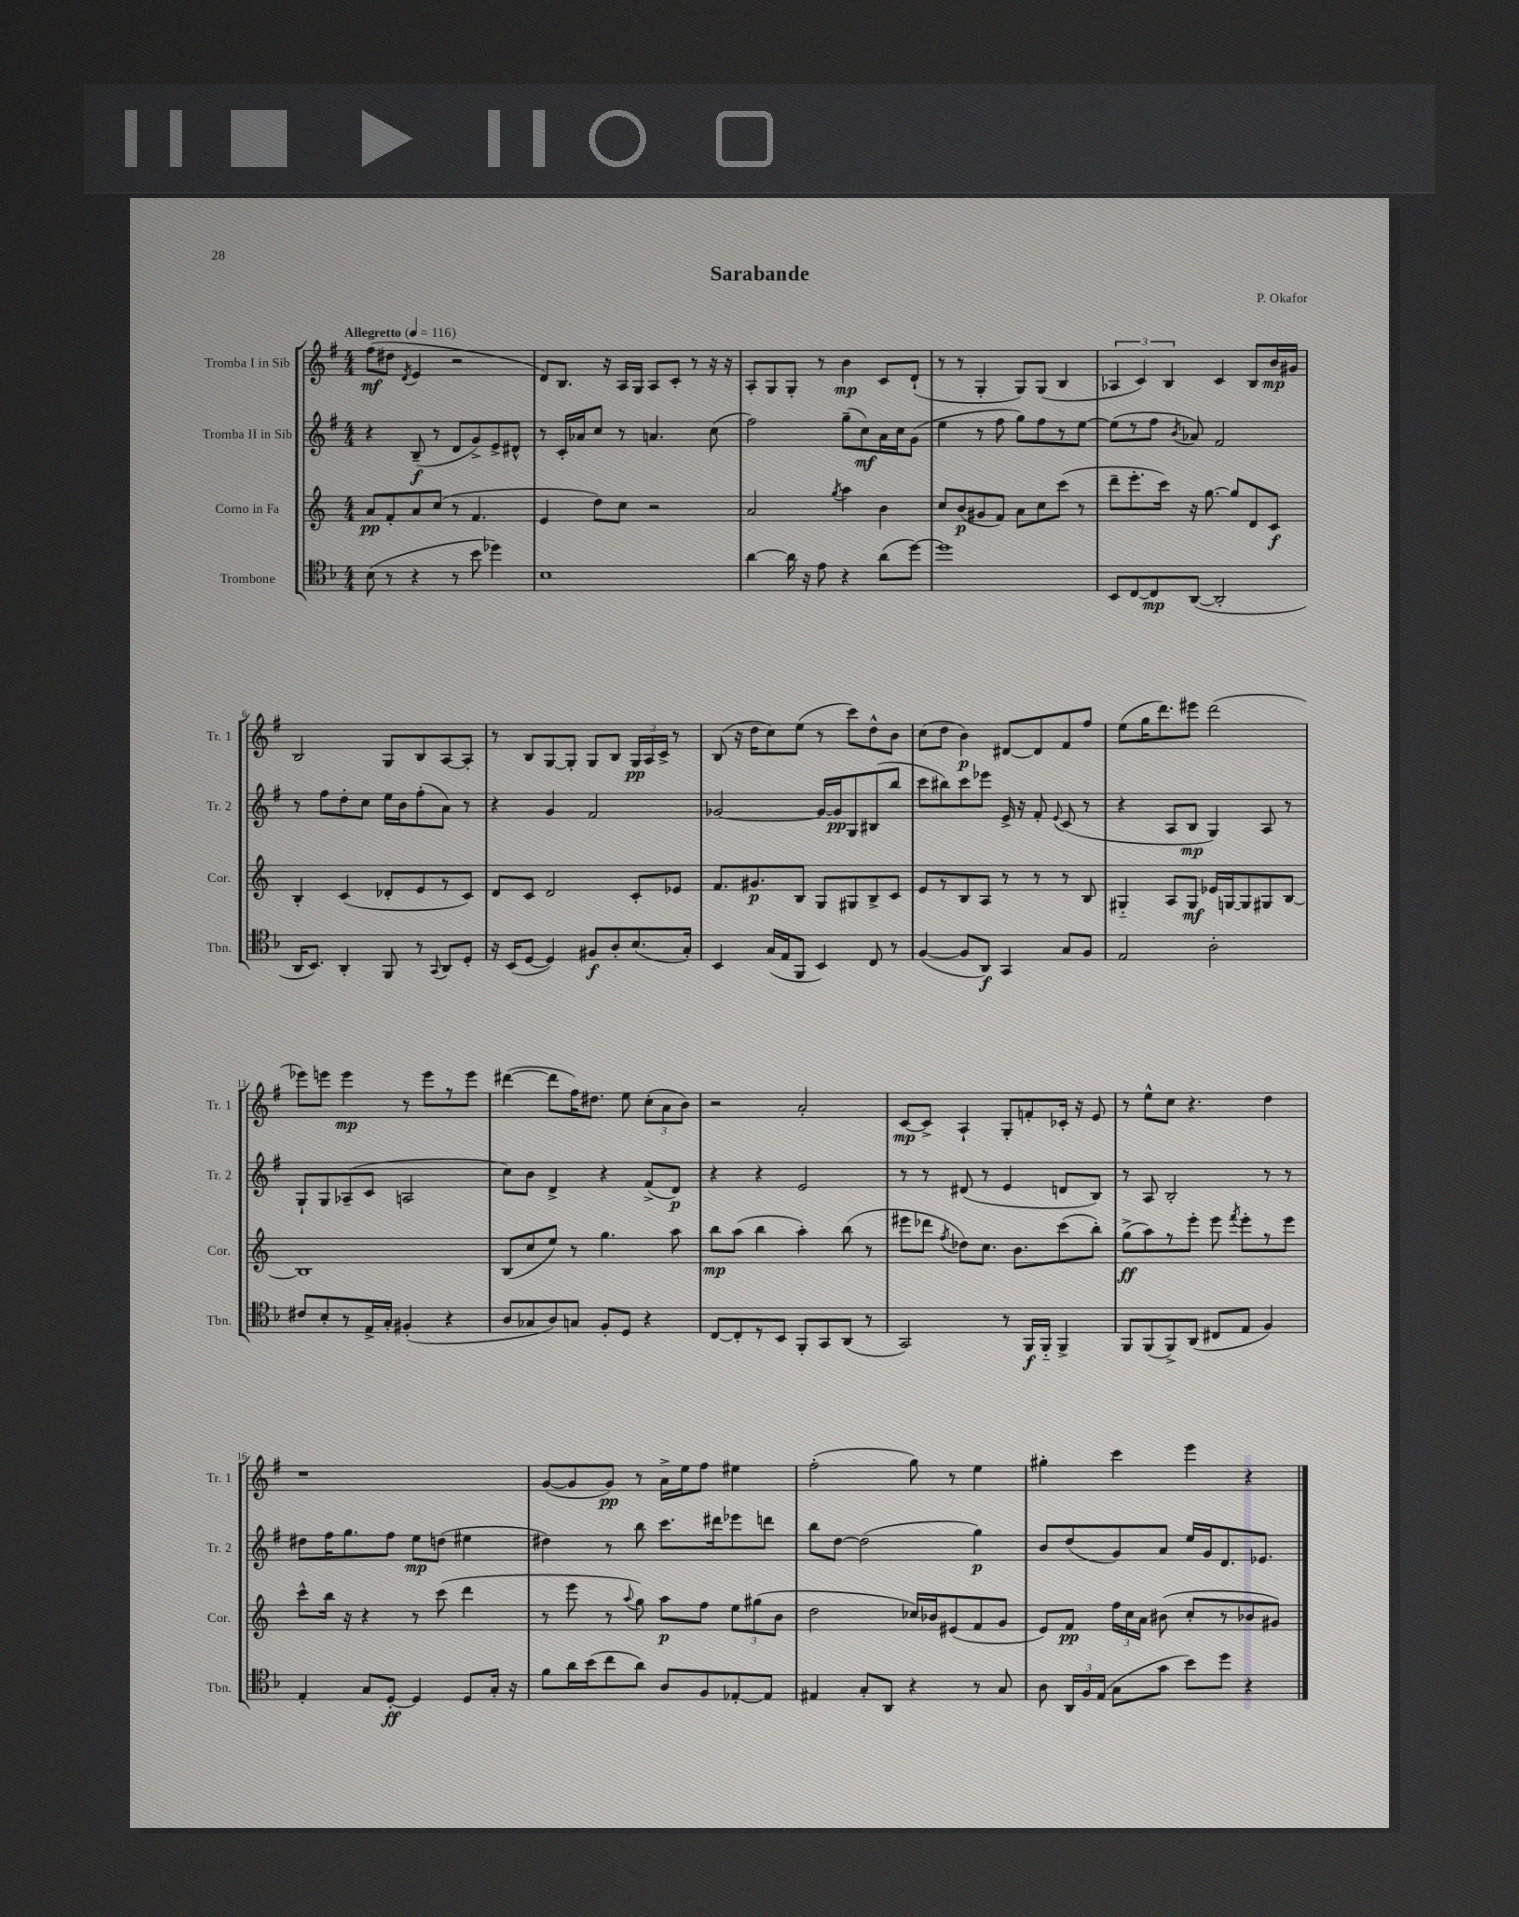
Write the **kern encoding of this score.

**kern	**dynam	**kern	**dynam	**kern	**dynam	**kern	**dynam
*part4	*part4	*part3	*part3	*part2	*part2	*part1	*part1
*staff4	*staff4	*staff3	*staff3	*staff2	*staff2	*staff1	*staff1
*I"Trombone	*	*I"Corno in Fa	*	*I"Tromba II in Sib	*	*I"Tromba I in Sib	*
*I'Tbn.	*	*I'Cor.	*	*I'Tr. 2	*	*I'Tr. 1	*
*clefC4	*	*clefG2	*	*clefG2	*	*clefG2	*
*k[b-]	*	*k[]	*	*k[f#]	*	*k[f#]	*
*M4/4	*	*M4/4	*	*M4/4	*	*M4/4	*
*MM116	*	*MM116	*	*MM116	*	*MM116	*
=1	=1	=1	=1	=1	=1	=1	=1
!	!	!	!	!	!	!LO:TX:a:B:t=Allegretto	!
(8B-\	.	8a/L	pp	4r	.	(8ff#\L	mf
8r	.	8f'/	.	.	.	8dd#X\J	.
.	.	.	.	.	.	8qd/	.
4r	.	8a/	.	(8B~/	f	4e/	.
.	.	(8cc/J	.	8r	.	.	.
8r	.	8r	.	8d/L	.	2r	.
8b-\	.	4.f/	.	8g^/)	.	.	.
4dd-X\)	.	.	.	8e^/	.	.	.
.	.	.	.	8d#X^^/J	.	.	.
=2	=2	=2	=2	=2	=2	=2	=2
1B-	.	4e/	.	8r	.	8d/L)	.
.	.	.	.	16c'/LL	.	8.B/J	.
.	.	.	.	16a-X/J	.	.	.
.	.	8dd\L)	.	8cc/J	.	.	.
.	.	.	.	.	.	16r	.
.	.	8cc\J	.	8r	.	16A/LL	.
.	.	.	.	.	.	16G/JJ	.
.	.	2r	.	4.an/	.	8A/L	.
.	.	.	.	.	.	8c'/J	.
.	.	.	.	.	.	8r	.
.	.	.	.	(8cc\	.	16r	.
.	.	.	.	.	.	16r	.
=3	=3	=3	=3	=3	=3	=3	=3
[4a\	.	2a/	.	2ff#\)	.	8A'/L	.
.	.	.	.	.	.	8G/	.
16a\]	.	.	.	.	.	8G'/J	.
16r	.	.	.	.	.	.	.
8e\	.	.	.	.	.	8r	.
.	.	8qgg/	.	.	.	.	.
4r	.	4aa\	.	(8gg~\L	.	4b\	mp
.	.	.	.	8cc\)	mf	.	.
(8a\L	.	4b\	.	16a\L	.	8c/L	.
.	.	.	.	16cc\J	.	.	.
[8dd\J)	.	.	.	(8g\J	.	(8d`/J	.
=4	=4	=4	=4	=4	=4	=4	=4
1dd]	.	8cc/L	.	4ee\	.	8r	.
.	.	(8b/	p	.	.	8r	.
.	.	8g#X/	.	8r	.	4G'/	.
.	.	8f/J)	.	8ff#\	.	.	.
.	.	8a\L	.	8gg\L)	.	8G/L)	.
.	.	8cc\	.	8ff#\	.	(8G/J	.
.	.	(8ccc\J	.	8r	.	4B/	.
.	.	8r	.	[8ee\J	.	.	.
=5	=5	=5	=5	=5	=5	=5	=5
8BB-/L	.	8ddd~\L	.	(8ee\L]	.	6A-X/	.
[8C/	.	8.eee'\	.	8r	.	.	.
.	.	.	.	.	.	6c/)	.
8C/]	mp	.	.	8ff#\J	.	.	.
.	.	16ccc\Jk)	.	.	.	.	.
.	.	.	.	.	.	6B/	.
.	.	.	.	8qb/	.	.	.
([8AA/J	.	16r	.	8a-X/)	.	.	.
.	.	[8.gg\	.	.	.	.	.
2AA'/]	.	.	.	2f#/	.	4c/	.
.	.	8gg/L]	.	.	.	.	.
.	.	8d/	.	.	.	8B/L	.
.	.	8c/J	f	.	.	16b/L	mp
.	.	.	.	.	.	16g#X/JJ	.
!!LO:LB:g=z
=6	=6	=6	=6	=6	=6	=6	=6
16AA/KL	.	4B'/	.	8r	.	2B/	.
8.BB-/J)	.	.	.	.	.	.	.
.	.	.	.	8ff#\L	.	.	.
4AA'/	.	(4c/	.	8dd'\	.	.	.
.	.	.	.	8cc\J	.	.	.
8FF/	.	8d-X'/L	.	16ee\LL	.	8G/L	.
.	.	.	.	16b\J	.	.	.
8r	.	8e/	.	(8ff#'\	.	8B/	.
8qqGG/	.	.	.	.	.	.	.
8AA/L	.	8r	.	8a\J)	.	[8A/	.
8D'/J	.	8c/J)	.	8r	.	8A'/J]	.
=7	=7	=7	=7	=7	=7	=7	=7
16r	.	8d/L	.	4r	.	8r	.
(16BB-/KL	.	.	.	.	.	.	.
[8D/J	.	8c/J	.	.	.	8B/L	.
4D/])	.	2d/	.	4g/	.	[8G/	.
.	.	.	.	.	.	8G'/J]	.
8F#X/L	f	.	.	2f#/	.	8G/L	.
8A'/	.	.	.	.	.	8B/J	.
(8.B-/	.	8c'/L	.	.	.	24G/LL	pp
.	.	.	.	.	.	24A/	.
.	.	.	.	.	.	24c^/JJ	.
.	.	8e-X/J	.	.	.	8r	.
16G'/Jk)	.	.	.	.	.	.	.
=8	=8	=8	=8	=8	=8	=8	=8
4BB-/	.	8.f/L	.	[2g-X/	.	(8B/	.
.	.	.	.	.	.	16r	.
.	.	8.g#X/	p	.	.	16dd\KL	.
(16G/LL	.	.	.	.	.	8cc\)	.
16E/J	.	.	.	.	.	.	.
8FF/J	.	8B/J	.	.	.	(8ee\J	.
4BB-/)	.	8G/L	.	16g-/LL_	.	8r	.
.	.	.	.	16g-/J]	pp	.	.
.	.	8G#X/	.	8G/	.	8ccc\L)	.
8C/	.	8B^/	.	(8B#X/	.	8dd^^\	.
8r	.	8c/J	.	8bb/J	.	8b\J	.
=9	=9	=9	=9	=9	=9	=9	=9
([4F/	.	8e/L	.	8ccc\L	.	(8cc\L	.
.	.	8r	.	8bb#X\)	.	8dd\J	.
8F/L]	.	8B/	.	8ccc\	.	4b\)	p
8AA/J)	f	8A/J	.	8eee-X\J	.	.	.
4GG/	.	8r	.	16e^/	.	[8d#X/L	.
.	.	.	.	16r	.	.	.
.	.	8r	.	8f#'/	.	8d#/]	.
.	.	.	.	8qqe/	.	.	.
8G/L	.	8r	.	(8c/	.	8f#/	.
8F/J	.	8B/	.	8r	.	8ff#/J	.
=10	=10	=10	=10	=10	=10	=10	=10
2E/	.	4G#X/	.	4r	.	(8ee\L	.
.	.	.	.	.	.	16gg\K	.
.	.	.	.	.	.	8.ddd\)	.
.	.	8A/L	.	8A/L	.	.	.
.	.	8G#/J	mf	8B/J	mp	8eee#X\J	.
2A'\	.	16e-X/LL	.	4G/)	.	(2ddd\	.
.	.	[16Gn/J	.	.	.	.	.
.	.	8G/]	.	.	.	.	.
.	.	8G#X/	.	8A/	.	.	.
.	.	[8B/J	.	8r	.	.	.
!!LO:LB:g=z
=11	=11	=11	=11	=11	=11	=11	=11
8c#X/L	.	1B]	.	8G`/L	.	8eee-X\L)	.
8B-'/	.	.	.	8G/	.	8eeen\J	.
8r	.	.	.	(8A-X~/	.	4eee\	mp
16E^/L	.	.	.	8c/J	.	.	.
16G'/JJ	.	.	.	.	.	.	.
(4F#X'/	.	.	.	2An/	.	8r	.
.	.	.	.	.	.	8eee\L	.
4r	.	.	.	.	.	8r	.
.	.	.	.	.	.	8eee\J	.
=12	=12	=12	=12	=12	=12	=12	=12
8A/L	.	(8B/L	.	8cc\L)	.	([4ddd#X\	.
8G-X/	.	8cc/	.	8b\J	.	.	.
8A/)	.	8ee/J)	.	4d^/	.	8ddd#\L]	.
8Gn/J	.	8r	.	.	.	16ff#\K)	.
.	.	.	.	.	.	8.dd#X\J	.
8F'/L	.	4.gg\	.	4r	.	.	.
8D/J	.	.	.	.	.	8ee\	.
4r	.	.	.	(8f#^/L	.	(12cc'\L	.
.	.	.	.	.	.	12a\	.
.	.	8aa\	.	8d/J)	p	.	.
.	.	.	.	.	.	12b\J)	.
=13	=13	=13	=13	=13	=13	=13	=13
[8C/L	.	8bb\L	mp	4r	.	2r	.
8C'/]	.	(8aa\J	.	.	.	.	.
8r	.	4bb\	.	4r	.	.	.
8BB-/J	.	.	.	.	.	.	.
8FF'/L	.	4aa'\)	.	2e/	.	2a'/	.
8GG/	.	.	.	.	.	.	.
(8AA/J	.	(8bb\	.	.	.	.	.
8r	.	8r	.	.	.	.	.
=14	=14	=14	=14	=14	=14	=14	=14
2GG/)	.	8eee#X\L	.	8r	.	[8c/L	mp
.	.	8ddd-X\J	.	8r	.	8c^/J]	.
.	.	8qff/	.	.	.	.	.
.	.	8dd-X\L)	.	(8d#X/	.	4A`/	.
.	.	8.cc\J	.	8r	.	.	.
8r	.	.	.	4e/	.	8G'/L	.
.	.	8.b\L	.	.	.	.	.
16FF/LL	f	.	.	.	.	8fn'/	.
16FF/JJ	.	.	.	.	.	.	.
4FF^/	.	(8ccc\	.	8dn/L	.	16c-X'/Jk	.
.	.	.	.	.	.	16r	.
.	.	8bb'\J)	.	8B/J)	.	8e/	.
=15	=15	=15	=15	=15	=15	=15	=15
8FF/L	.	(8gg^\L	ff	8r	.	8r	.
(8FF/	.	8aa\)	.	8A/	.	8ee^^\L	.
8FF^/)	.	8r	.	2B'/	.	8cc\J	.
(8AA/J	.	8eee'\J	.	.	.	4.r	.
8C#X/L	.	8eee\	.	.	.	.	.
.	.	8qfff/	.	.	.	.	.
8E/J	.	8eee'\L	.	.	.	.	.
4F/)	.	8r	.	8r	.	4dd\	.
.	.	8eee\J	.	8r	.	.	.
!!LO:LB:g=z
=16	=16	=16	=16	=16	=16	=16	=16
4E'/	.	8ccc^^\L	.	8dd#X\L	.	1r	.
.	.	16bb\Jk	.	16ff#\K	.	.	.
.	.	16r	.	8.gg\	.	.	.
8G/L	.	4r	.	.	.	.	.
[8D'/J	ff	.	.	8ff#\J	.	.	.
4D/]	.	8r	.	8ee\L	mp	.	.
.	.	(8ccc\	.	(8ddn\J	.	.	.
8D/L	.	4ddd\	.	4ee#X\	.	.	.
16G'/Jk	.	.	.	.	.	.	.
16r	.	.	.	.	.	.	.
=17	=17	=17	=17	=17	=17	=17	=17
8f\L	.	8r	.	4dd#X\)	.	([8g/L	.
16a\L	.	8eee\	.	.	.	8g/]	.
(16b-\J	.	.	.	.	.	.	.
8cc\	.	8r	.	8r	.	8g/J)	pp
.	.	8qqaa/	.	.	.	.	.
8a\J)	.	8gg\)	.	8bb\	.	8r	.
8A/L	.	8aa\L	p	8.ccc\L	.	16a^\LL	.
.	.	.	.	.	.	16ee\J	.
8F/	.	8ff\J	.	.	.	8ff#\J	.
.	.	.	.	16ddd#X\k	.	.	.
[8E-X'/	.	12ee\L	.	8eee-X\	.	4ee#X\	.
.	.	(12gg#X\	.	.	.	.	.
8E-/J]	.	.	.	8dddn\J	.	.	.
.	.	12b\J	.	.	.	.	.
=18	=18	=18	=18	=18	=18	=18	=18
4E#X/	.	2dd\	.	8bb\L	.	(2ff#'\	.
.	.	.	.	[8dd\J	.	.	.
8G'/L	.	.	.	(2dd\]	.	.	.
8AA/J	.	.	.	.	.	.	.
4r	.	16cc-X/LL)	.	.	.	8gg\)	.
.	.	16b-X/J	.	.	.	.	.
.	.	(8e#X/	.	.	.	8r	.
8r	.	8f/	.	4gg\)	p	4ee\	.
8G/	.	8g/J	.	.	.	.	.
=19	=19	=19	=19	=19	=19	=19	=19
8A\	.	8e/L)	.	8b/L	.	4gg#X'\	.
24AA/LL	.	8f/J	pp	(8dd/	.	.	.
24F/	.	.	.	.	.	.	.
(24E/JJ	.	.	.	.	.	.	.
8G\L	.	24ff\LL	.	8g/)	.	4ccc\	.
.	.	24cc\	.	.	.	.	.
.	.	24a\JJ	.	.	.	.	.
8g\J	.	(8b#X\	.	8a/J	.	.	.
8b-\L)	.	8cc'/L	.	16ee/LL	.	4eee\	.
.	.	.	.	16g/J	.	.	.
8dd\J	.	8r	.	8.d/	.	.	.
4r	.	8b-X/	.	.	.	4r	.
.	.	.	.	8.e-X/J	.	.	.
.	.	8g#X/J)	.	.	.	.	.
==	==	==	==	==	==	==	==
*-	*-	*-	*-	*-	*-	*-	*-
